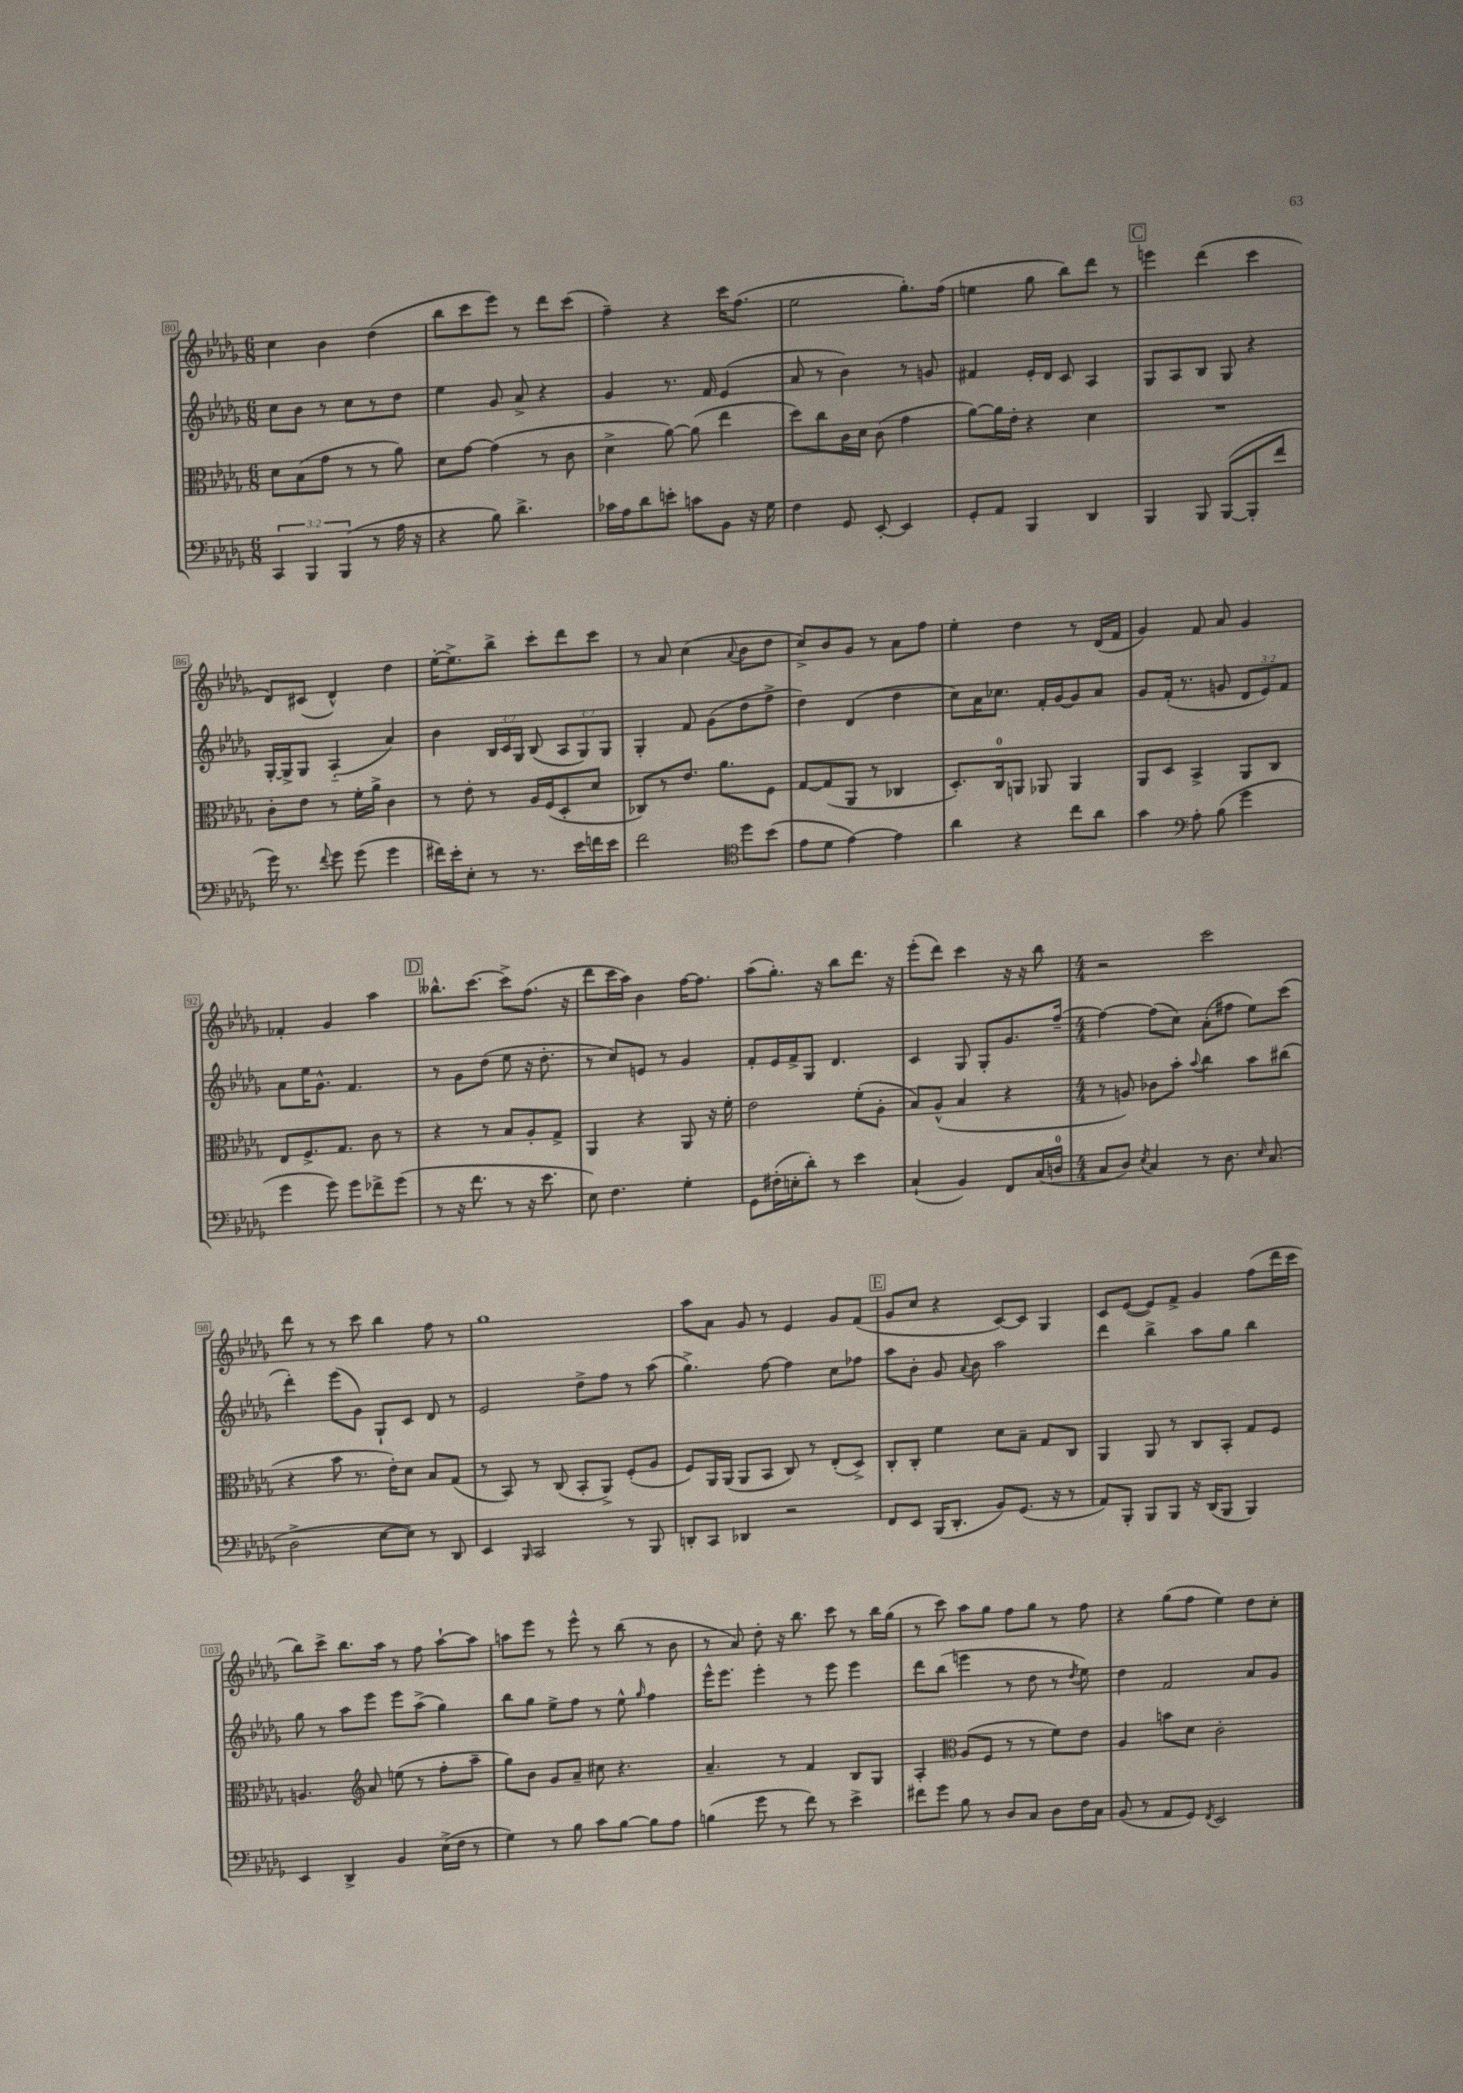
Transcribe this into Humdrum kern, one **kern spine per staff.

**kern	**kern	**kern	**kern
*staff4	*staff3	*staff2	*staff1
*clefF4	*clefC3	*clefG2	*clefG2
*k[b-e-a-d-g-]	*k[b-e-a-d-g-]	*k[b-e-a-d-g-]	*k[b-e-a-d-g-]
*M6/8	*M6/8	*M6/8	*M6/8
6CC/	8d-\L	8cc\L	4cc\
.	(8B-\	8b-\J	.
6BBB-/	.	.	.
.	8g-\J	8r	4b-\
(6BBB-/	.	.	.
.	8r	8cc\L	.
8r	8r	8r	(4dd-\
16A-\	8a-\)	8dd-\J	.
16r	.	.	.
=	=	=	=
4r	8d-\L	4ee-\	8bb-\L
.	[8g-\J	.	8ccc\
8B-\)	(4g-\]	8g-/	8eee-\J)
4.d-^\	.	8a-^/	8r
.	8r	4r	8ddd-\L
.	8c\	.	(8ccc\J
=	=	=	=
16c-\LL	4d-^\	4g-/	4ff~\)
16A-\J	.	.	.
8d-\	.	.	.
8e'\J	[8a-\)	8.r	4r
8c\L	(8a-\]	.	.
.	.	16f/	.
8BB-\J	4ee-\	(4e-/	16ccc\LK
.	.	.	(8.ff\J
16r	.	.	.
16G-\	.	.	.
=	=	=	=
4F\	8dd-\L)	8a-/	2ee-\
.	8cc\	8r	.
8GG-/	16c\L	4b-\)	.
.	16d-\JJ	.	.
[8EE-'/	(8c\	.	.
4EE-/]	4g-\	8r	8.gg-'\L)
.	.	8g/	.
.	.	.	(16ff\Jk
=	=	=	=
8GG-'/L	[8a-\L)	4f#/	4ee\
8AA-/J	16a-\]L	.	.
.	16e-'\JJ	.	.
4BBB-/	4r	16e-'/LL	8gg-\
.	.	16d-/JJ	.
.	.	8c/	8bb-\L)
4DD-/	4d-\	4A-/	8ddd-\J
.	.	.	8r
=	=	=	=
4BBB-/	2.r	8G-/L	4eee\
.	.	8A-/	.
8BBB-/	.	8B-/J	(4ddd-\
([8BBB-/L	.	8G-/	.
8BBB-'/]	.	4r	4ccc\
8f/J	.	.	.
=	=	=	=
16g-\)	8c'\L	[16G-'/LL	8d-/L)
8.r	.	16G-^/]J	.
.	8e-\J	8G-/J	(8c#/J
8qqf/	.	.	.
8g-\	8r	(4A-'~/	4d-^^/)
(8g-\	16f'\LL	.	.
.	16a-^\JJ	.	.
4g-\	4c\	4a-/)	4dd-\
=	=	=	=
16f#\LL)	8r	4b-\	[16ee-'\LK
16e-'\J	.	.	8.ee-^\]
8E-'\J	8e-'\	.	.
8r	8r	24B-/LL	8bb-^\J
.	.	24c/	.
.	.	24G-/JJ	.
8.r	16A-/LL	(8B-/	8ccc'\L
.	(16F/J	.	.
.	8D-'/	12A-/L	8ddd-\
16e-\LL	.	.	.
.	.	12G-/)	.
16f\	8d-/J	.	8ccc\J
.	.	12G-/J	.
16e-\JJ	.	.	.
=	=	=	=
2f\	8C-/L)	4G-'/	8r
.	8r	.	8a-/
.	8.e-/J	8f/	(4cc\
.	.	(8g-\L	.
.	8.a-\L	.	.
*clefC4	*	*	*
.	.	.	8qqa-/
8dd-\L	.	8dd-\	8b-\L
(8b-\J	8F\J	8ff^\J	8dd-\J
=	=	=	=
8e-\L	[8G-/L	4dd-\)	8cc^/L)
8d-\J	(8G-/]	.	8b-/
[4e-\)	8AA-/J	(4d-/	8g-/J
.	8r	.	8r
4e-\]	4C-/	4dd-\	8a-\L
.	.	.	8ff\J
=	=	=	=
4a-\	8.D-'/L)	8cc\L)	4ee-'\
.	.	16a-\K	.
.	16C/k	8.cc-\J	.
4r	8AA/J	.	4dd-\
.	8AA-/	16f'/LL	.
.	.	[16g-/J	.
8cc\L	4AA-/	8g-/]	8r
8a-\J	.	8a-/J	(16d-/LL
.	.	.	16f/JJ
=	=	=	=
4g-\	8AA-/L	8g-/L	4g-/)
.	8D-/J	(16f'/Jk	.
.	.	8.r	.
*clefF4	*	*	*
8A-'\	4BB-^/	.	8f/
(8B-\	.	8g/	8a-/
4g-\	8AA-/L	12d-/L	4g-/
.	.	12e-/)	.
.	8C/J	.	.
.	.	12f/J	.
=	=	=	=
4g-\	8E-/L	8a-\L	4f-'/
.	8.F^/	16ee-\K	.
.	.	8.g-^^\J	.
8g-\)	.	.	4g-/
.	8.G-/J	.	.
8g-\L	.	4.f/	.
8f-^\	8c\	.	4aa-\
(8g-\J	8r	.	.
=	=	=	=
8r	4r	8r	8.bb--^^\L
16r	.	8g-\L	.
8.f\	.	.	[8.ccc\J
.	8r	(8dd-\J	.
8r	8B-/L	8ee-\	8ccc^\]L
16r	8A-'/	16r	(8.ff\J
8.e-\	.	8.dd-'\	.
.	8G-^/J	.	.
.	.	.	16r
=	=	=	=
8E-\)	4AA-/	8r	8ddd-\L
4.F\	.	8cc/L)	16ccc\L
.	.	.	16aa-\JJ)
.	4r	8e/J	4b-\
.	.	8r	.
4G-'\	8AA-/	4g-/	[16ff\LK
.	.	.	8.ff\]J
.	16r	.	.
.	16f'\	.	.
=	=	=	=
8GG-\L	2e-\	8f'/L	(8aa-\L
(16F#'\L	.	16e-/L	8.gg-'\J)
16E'\J	.	16f^/J	.
8d-'\J)	.	8G-/J	.
.	.	.	16r
8r	.	4.d-/	8bb-\L
4e-\	(8f'\L	.	8.ddd-\J
.	8A-'\J	.	.
.	.	.	16r
=	=	=	=
(4C`/	8B-/L)	4c/	(8eee-'\L
.	(8A-^^/J	.	8ddd-\J)
4BB-/)	4B-/	8G-/	4ccc\
.	.	8G-'/L	.
8FF/L	4r	8.g-/	16r
.	.	.	16r
(16C/L	.	.	8bb-\
16D/JJ	.	[16ff~/Jk	.
=	=	=	=
*M4/4	*M4/4	*M4/4	*M4/4
8C/L	8r	4ff\_	2r
8D-/J)	8A/)	.	.
8qE-/	.	.	.
4C/	8c-\L	(8ff\]L	.
.	8b-'\J	8cc\J)	.
.	8qqb-/	.	.
8r	4cc\	(8a-'\L	2ccc\
8.D-\	.	8ff#\J	.
.	8b-\L	8ee-\L)	.
16qqE-/	.	.	.
(8.C/	.	.	.
.	(8cc#\J	(8ccc\J	.
=	=	=	=
2D-^\	4r	4ddd-'\)	8ddd-\
.	.	.	8r
.	8b-\	(8eee-\L	8r
.	8.r	8g-\J)	8ccc\
[8E-\L	.	8G-`/L	4bb-\
.	16e-'\LK)	.	.
8E-\]J)	8d-\J	8c/J	.
8r	8B-/L	8d-/	8ff\
8DD-/	(8G-/J	8r	8r
=	=	=	=
4EE-/	8r	2e-/	1gg-
.	8BB-/)	.	.
16qqBBB-/	.	.	.
2CC/	8r	.	.
.	(8C/	.	.
.	8BB-'/L	8dd-^\L	.
.	8AA-^/J)	8ff\J	.
8r	(8F'/L	8r	.
8BBB-/	8A-/J	(8aa-\	.
=	=	=	=
8DD'/L	8F/L)	4.gg-^\)	8aa-\L
8CC/J	16AA-/L	.	8a-\J
.	(16AA-/JJ	.	.
4DD-/	8AA-/L	.	8g-/
.	8BB-/J	[8ff\	8r
2r	8C/)	4ff\]	4e-/
.	8r	.	.
.	(8E-'/L	8cc\L	8g-/L
.	8D-^/J)	8ff-\J	(8f/J
=	=	=	=
8FF/L	8C'/L	8aa-\L	8g-/L
8EE-/J	8C'/J	8b-'\J	8cc/J
(16BBB-/LK	4f\	8g-/	4r
8.DD-'/J	.	.	.
.	.	8qqa-/	.
.	.	8b-\	.
8BB-/L)	8d-\L	2aa-\	[8c/L)
(8.GG-/J	8B-~\J	.	8c/]J
.	8G-/L	.	4G-/
16r	.	.	.
8r	8C/J	.	.
=	=	=	=
8AA-/L)	4AA-/	4ddd-\	8c/L
8BBB-'/J	.	.	([8e-/J
8BBB-/L	8AA-/	4bb-^\	8e-/]L)
8BBB-/J	8r	.	8f^/J
16r	8C/L	8aa-\L	4g-/
(16DD-/LK	.	.	.
8BBB-/J	8BB-'/J	8gg-\J	.
4BBB-/)	8G-/L	4bb-\	(8ff\L
.	8F/J	.	16ddd-\L
.	.	.	16ccc\JJ
=	=	=	=
4EE-/	4.A/	8gg-\	8bb-\L)
.	.	8r	8ccc^\J
4DD-^/	.	8aa-\L	8.bb-\L
*	*clefG2	*	*
.	8a-/	8eee-\J	.
.	.	.	16aa-\Jk
4BB-/	(8ee\	8eee-\L	8r
.	8r	(8aa-^\J	8ff\
(16E-^\LL	8ff'\L	4gg-\)	[8aa-`\L
16F\JJ	.	.	.
8r	8aa-~\J	.	8aa-\]J
=	=	=	=
4G-\)	8gg-\L)	8bb-\L	8aa\L
.	8b-\J	8gg-\J	8eee-\J
8r	8g-/L	8ee-^\L	8r
8B-\	8a-~/J	8ff\J	8eee-^^\
8c\L	8cc#\	8r	8r
[8B-\J	4.r	8ee-^^\	(8bb-\
.	.	16qqgg-/	.
8B-\]L	.	4ff\	8r
8A-\J	.	.	8b-\
=	=	=	=
(4B\	4.a-~/	16eee-^^\LK	8r
.	.	8.eee-\J	.
.	.	.	8a-/)
8g-\	.	4eee-'\	8dd-'\
8r	8r	.	16r
.	.	.	8.bb-\
8f\)	4f/	8r	.
8r	.	8eee-\	8ccc\
4e-^\	8B-/L	4eee-\	8r
.	8G-/J	.	16bb-\LL
.	.	.	(16gg-\JJ
=	=	=	=
8f#\L	4A-'/	8ddd-\L	8r
8g-\J	.	(8bb-\J	8ccc\)
*	*clefC3	*	*
8B-\	(8A-/L	4eee\	8aa-\L
8r	8F/J	.	8gg-\J
8D-/L	8r	8r	8ff\L
8C/J	8r	8dd-\	8gg-\J
8D-\L	8f\L)	8r	8r
.	.	8qdd-/	.
16F\L	8e-\J	8ee-\)	8ff\
16C\JJ	.	.	.
=	=	=	=
(8BB-/	4A-/	4dd-\	4r
8r	.	.	.
8AA-/L	8b\L	2f/	(8gg-\L
8GG-/J)	8d-\J	.	8ff\J
8qFF/	.	.	.
2EE-/	2c'\	.	4ee-\)
.	.	8a-/L	8dd-\L
.	.	8g-/J	8cc'\J
==	==	==	==
*-	*-	*-	*-
